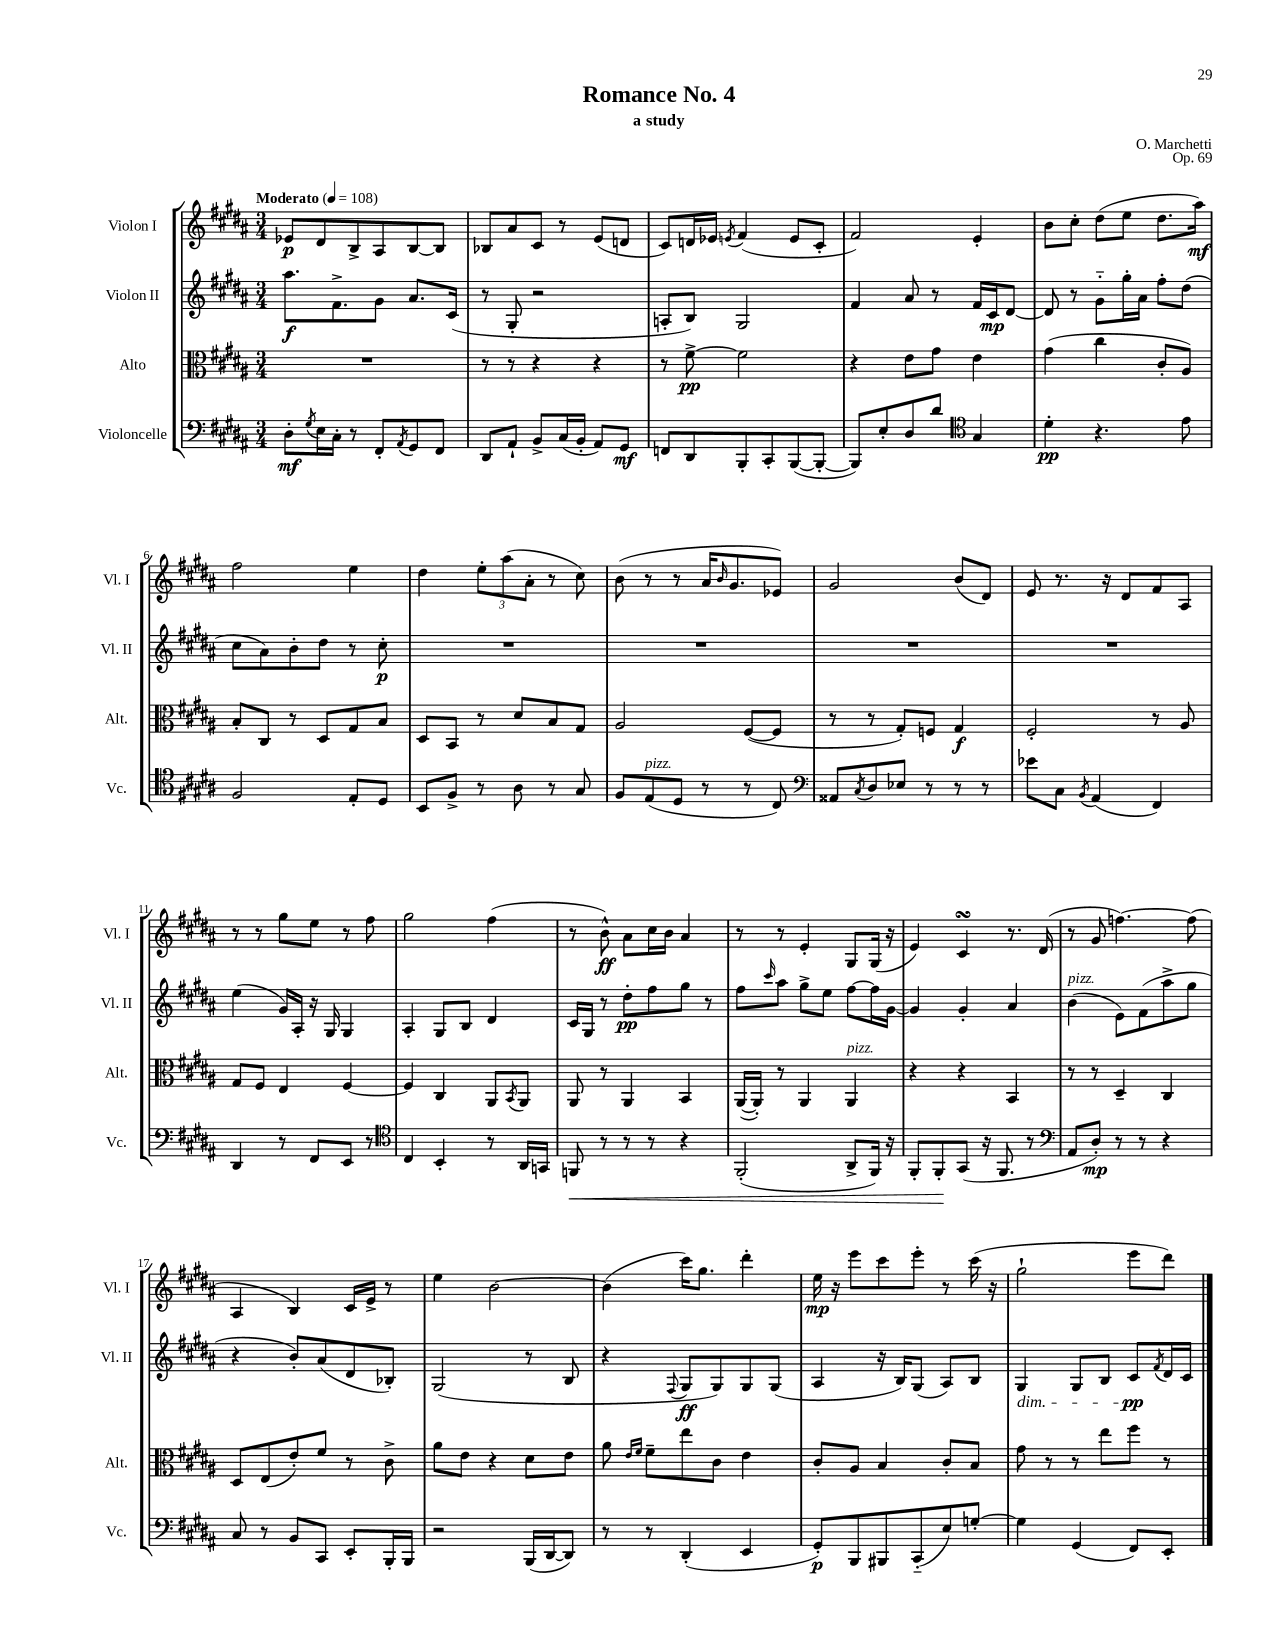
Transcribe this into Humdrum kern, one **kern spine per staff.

**kern	**kern	**kern	**kern
*staff4	*staff3	*staff2	*staff1
*clefF4	*clefC3	*clefG2	*clefG2
*k[f#c#g#d#a#]	*k[f#c#g#d#a#]	*k[f#c#g#d#a#]	*k[f#c#g#d#a#]
*M3/4	*M3/4	*M3/4	*M3/4
*MM108	*MM108	*MM108	*MM108
8D#'	2.r	8.aa#	8e-
8qG#	.	.	.
16E	.	.	8d#
16C#'	.	8.f#^	.
8r	.	.	8B^
8FF#'	.	8g#	8A#
8qAA#	.	.	.
8GG#	.	8.a#	[8B
8FF#	.	.	8B]
.	.	(16c#	.
=	=	=	=
8DD#	8r	8r	8B-
8AA#`	8r	8G#'	8a#
8BB^	4r	2r	8c#
(16C#	.	.	8r
16BB'	.	.	.
8AA#)	4r	.	(8e
8GG#	.	.	8d
=	=	=	=
8FF	8r	8A'	8c#)
8DD#	[8f#^	8B)	16d
.	.	.	16e-
.	.	.	8qe
8BBB'	2f#]	2G#	(4f#
8CC#'	.	.	.
([8BBB	.	.	8e
8BBB'_	.	.	8c#'
=	=	=	=
8BBB])	4r	4f#	2f#)
8E'	.	.	.
8D#	8e	8a#	.
8d#	8g#	8r	.
*clefC4	*	*	*
4G#	4e	16f#	4e'
.	.	16c#	.
.	.	[8d#	.
=	=	=	=
4d#'	(4g#	8d#]	8b
.	.	8r	8cc#'
4.r	4cc#	8g#'~	(8dd#
.	.	16gg#'	8ee
.	.	16a#	.
.	8c#'	8ff#'	8.dd#
8e	8A#)	(8dd#	.
.	.	.	16aa#)
=	=	=	=
2F#	8B'	8cc#	2ff#
.	8C#	8a#)	.
.	8r	8b'	.
.	8D#	8dd#	.
8E'	8G#	8r	4ee
8D#	8B	8cc#'	.
=	=	=	=
8BB	8D#	2.r	4dd#
8F#^	8BB	.	.
8r	8r	.	12ee'
.	.	.	(12aa#
8A#	8d#	.	.
.	.	.	12a#'
8r	8B	.	8r
8G#	8G#	.	8cc#)
=	=	=	=
8F#	2A#	2.r	(8b
(8E	.	.	8r
8D#	.	.	8r
8r	.	.	16a#
.	.	.	16qqb
.	.	.	8.g#
8r	([8F#	.	.
8C#)	8F#]	.	8e-)
=	=	=	=
*clefF4	*	*	*
8AA##	8r	2.r	2g#
8qC#	.	.	.
8D#	8r	.	.
8E-	8G#')	.	.
8r	8F	.	.
8r	4G#	.	(8b
8r	.	.	8d#)
=	=	=	=
8e-	2F#'	2.r	8e
8C#	.	.	8.r
8qBB	.	.	.
(4AA#	.	.	.
.	.	.	16r
.	.	.	8d#
4FF#)	8r	.	8f#
.	8A#	.	8A#
=	=	=	=
4DD#	8G#	(4ee	8r
.	8F#	.	8r
8r	4E	16g#)	8gg#
.	.	16A#'	.
8FF#	.	16r	8ee
.	.	16G#	.
8EE	[4F#	4G#	8r
8r	.	.	8ff#
=	=	=	=
*clefC4	*	*	*
4C#	4F#]	4A#'	2gg#
4BB'	4C#	8G#	.
.	.	8B	.
8r	8AA#	4d#	(4ff#
.	8qBB	.	.
16AA#	8AA#	.	.
16GG	.	.	.
=	=	=	=
8FF	8AA#	16c#	8r
.	.	16G#	.
8r	8r	8r	8b^^)
8r	4AA#	8dd#'	8a#
8r	.	8ff#	16cc#
.	.	.	16b
4r	4BB	8gg#	4a#
.	.	8r	.
=	=	=	=
(2FF#'	([16AA#	8ff#	8r
.	16AA#'])	.	.
.	.	16qqccc#	.
.	8r	8aa#	8r
.	4AA#	8gg#^	4e'
.	.	8ee	.
8AA#^	4AA#	[8ff#	8G#
16FF#)	.	16ff#]	(16G#
16r	.	[16g#	16r
=	=	=	=
8FF#'	4r	4g#]	4e)
8FF#'	.	.	.
(8GG#	4r	4g#'	4c#
16r	.	.	.
8.FF#	.	.	.
.	4BB	4a#	8.r
8r	.	.	.
.	.	.	(16d#
=	=	=	=
*clefF4	*	*	*
8AA#	8r	(4b	8r
8D#')	8r	.	8g#
8r	4D#~	8e)	[4.ff)
8r	.	(8f#	.
4r	4C#	8aa#^	.
.	.	8gg#	(8ff]
=	=	=	=
8C#	8D#	4r	4A#
8r	(8E	.	.
8BB	8e')	8b')	4B)
8CC#	8f#	(8a#	.
8EE'	8r	8d#	16c#
.	.	.	16e^
16BBB'	8c#^	8B-')	8r
16BBB	.	.	.
=	=	=	=
2r	8a#	(2G#	4ee
.	8e	.	.
.	4r	.	[2b
(16BBB	8d#	8r	.
[16DD#	.	.	.
8DD#])	8e	8B	.
=	=	=	=
8r	8a#	4r	(4b]
.	16qqe	.	.
.	16qqf#	.	.
8r	8f#~	.	.
.	.	8qqF#	.
(4DD#'	8ee	8G#	16ccc#)
.	.	.	8.gg#
.	8c#	8G#)	.
4EE	4e	8G#	4ddd#'
.	.	(8G#	.
=	=	=	=
8GG#')	8c#'	4A#	16ee
.	.	.	16r
8BBB	8A#	.	8eee
8BBB#	4B	16r	8ccc#
.	.	16B)	.
(8CC#'~	.	(8G#	8eee'
8E)	8c#'	8A#)	8r
[8G'	8B	8B	(16ccc#
.	.	.	16r
=	=	=	=
4G]	8g#	4G#	2gg#`
.	8r	.	.
(4GG#	8r	8G#	.
.	8ee	8B	.
8FF#)	8ff#	8c#	8eee
.	.	8qf#	.
8EE'	8r	16d#	8ddd#)
.	.	16c#	.
==	==	==	==
*-	*-	*-	*-
